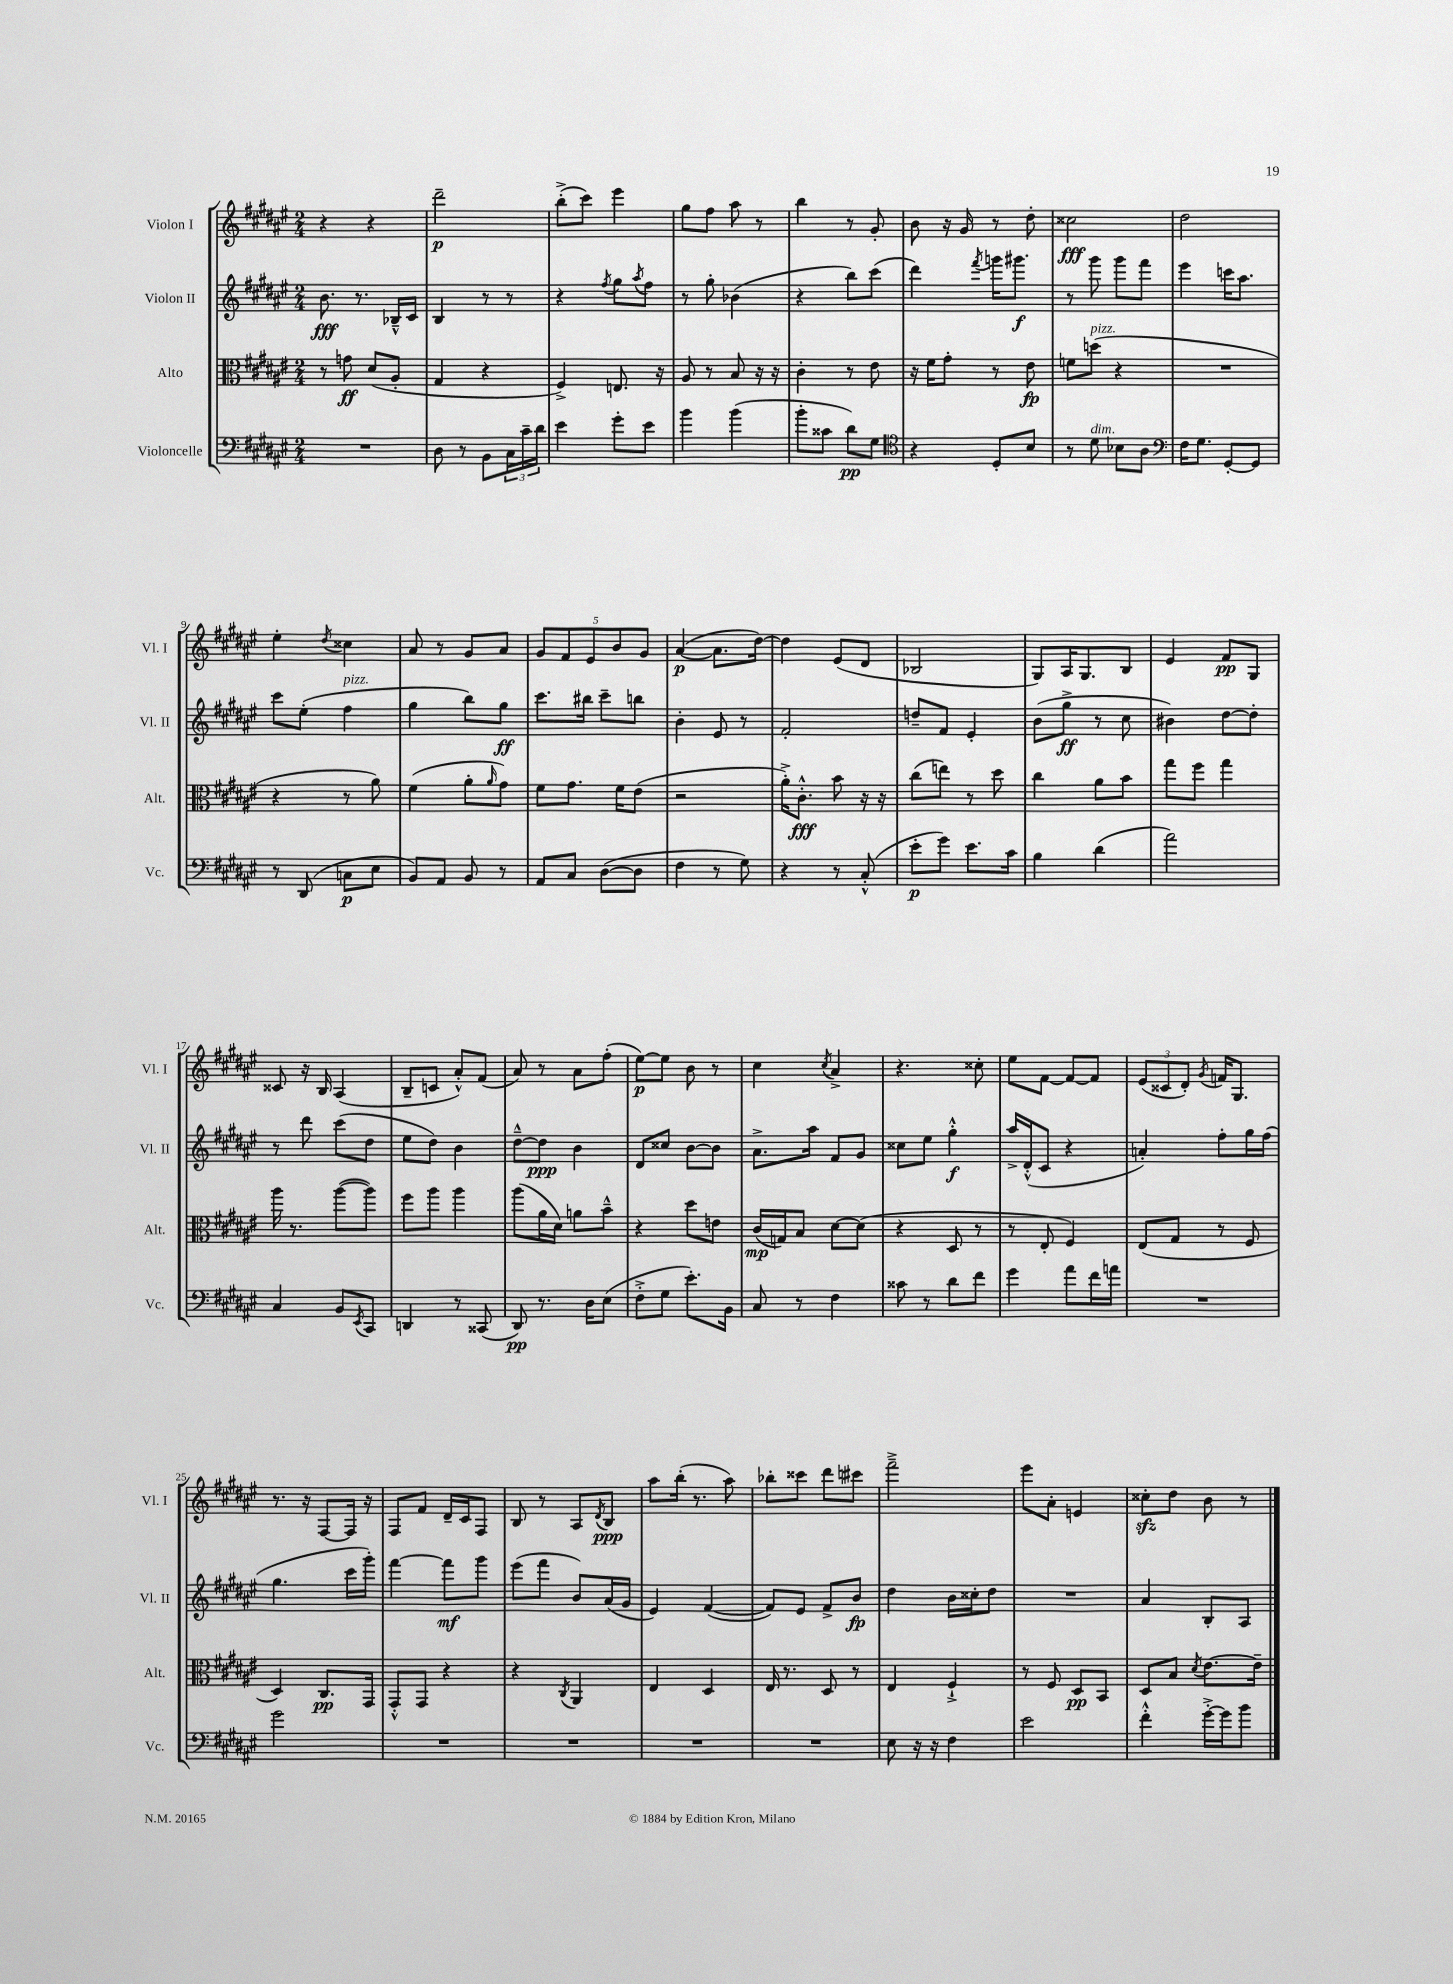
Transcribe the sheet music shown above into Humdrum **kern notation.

**kern	**kern	**kern	**kern
*staff4	*staff3	*staff2	*staff1
*clefF4	*clefC3	*clefG2	*clefG2
*k[f#c#g#d#a#e#]	*k[f#c#g#d#a#e#]	*k[f#c#g#d#a#e#]	*k[f#c#g#d#a#e#]
*M2/4	*M2/4	*M2/4	*M2/4
2r	8r	8.b	4r
.	8g	.	.
.	.	8.r	.
.	(8d#	.	4r
.	8A#'	16B-~^^	.
.	.	16c#	.
=	=	=	=
8D#	4G#	4B	2ddd#~
8r	.	.	.
8BB	4r	8r	.
24C#	.	8r	.
24c#~	.	.	.
24d#	.	.	.
=	=	=	=
4e#	4F#^)	4r	(8bb'^
.	.	.	8ccc#)
.	.	8qff#	.
8g#'	8.E	8gg#	4eee#
.	.	8qaa#	.
8e#	.	8ff#	.
.	16r	.	.
=	=	=	=
4b	8A#	8r	8gg#
.	8r	8gg#'	8ff#
(4b	8B	(4b-	8aa#
.	16r	.	8r
.	16r	.	.
=	=	=	=
8b'	4c#'	4r	4bb
8c##	.	.	.
8d#)	8r	8bb)	8r
8G#	8e#	(8ccc#	8g#'
=	=	=	=
*clefC4	*	*	*
4r	16r	4ddd#)	8b
.	16f#	.	.
.	8g#'	.	16r
.	.	.	16g#
.	.	8qfff#	.
8D#'	8r	16ggg	8r
.	.	8.ggg#	.
8B	8e#	.	8dd#'
=	=	=	=
8r	8f	8r	2cc##
8d#	(8dd	8ggg#	.
8B-	4r	8ggg#	.
8A#	.	8fff#	.
=	=	=	=
*clefF4	*	*	*
16F#	2r	4eee#	2dd#
8.G#	.	.	.
[8GG#'	.	16ccc	.
.	.	8.aa#	.
8GG#]	.	.	.
=	=	=	=
8r	4r	8ccc#	4ee#'
(8DD#	.	(8ee#'	.
.	.	.	8qdd#
8C	8r	4ff#	4cc##
8E#	8a#)	.	.
=	=	=	=
8BB)	(4f#	4gg#	8a#
8AA#	.	.	8r
8BB	8a#'	8bb)	8g#
.	16qqa#	.	.
8r	8g#)	8gg#	8a#
=	=	=	=
8AA#	8f#	8.ccc#	10g#
.	.	.	10f#
8C#	8.g#	.	.
.	.	16bb#	.
.	.	.	10e#
([8D#	.	8ccc#~	.
.	.	.	10b
.	16f#	.	.
8D#]	(8e#	8bb	.
.	.	.	10g#
=	=	=	=
4F#	2r	4b'	([4a#
8r	.	8e#	8.a#]
8G#)	.	8r	.
.	.	.	[16dd#)
=	=	=	=
4r	16a#'^)	2f#'	4dd#]
.	8.c#'^^	.	.
8r	8b	.	(8e#
(8C#'^^	16r	.	8d#
.	16r	.	.
=	=	=	=
8e#'	(8cc#	8dd~	2B-
8g#)	8ee)	8f#	.
8.e#	8r	4e#'	.
.	8dd#	.	.
16c#	.	.	.
=	=	=	=
4B	4cc#	(8b	8G#)
.	.	8gg#^	16A#
.	.	.	8.G#
(4d#	8a#	8r	.
.	8b	8cc#	8B
=	=	=	=
2a#)	8gg#	4b#)	4e#
.	8ff#	.	.
.	4gg#	[8dd#	8f#
.	.	8dd#']	8G#
=	=	=	=
4C#	16aa#	8r	8c##
.	8.r	.	.
.	.	8ddd#	16r
.	.	.	16B
8BB	([8aa#	(8ccc#	(4A#
8qEE#	.	.	.
8CC#	8aa#])	8dd#	.
=	=	=	=
4DD	8ff#	8ee#	8B~
.	8aa#	8dd#)	8c
8r	4aa#	4b	8a#'^^)
(8CC##	.	.	(8f#
=	=	=	=
8DD#)	(8aa#	[8dd#~^^	8a#)
8.r	16a#	8dd#]	8r
.	16d#)	.	.
.	8a	4b	8a#
16D#	.	.	.
(8E#	8b~^^	.	(8ff#'
=	=	=	=
8F#'^	4r	8d#	[8ee#)
8G#	.	8cc##	8ee#]
8.e#')	8dd#	[8b	8b
.	8e	8b]	8r
16BB	.	.	.
=	=	=	=
8C#	(16c#	8.a#^	4cc#
.	16G)	.	.
8r	8B	.	.
.	.	16aa#	.
.	.	.	8qcc#
4F#	[8d#	8f#	4a#^
.	(8d#]	8g#	.
=	=	=	=
8c##	4r	8cc##	4.r
8r	.	8ee#	.
8d#	8D#	4gg#'^^	.
8f#	8r	.	8cc##'
=	=	=	=
4g#	8r	16aa#^	8ee#
.	.	(16d#'^^	.
.	8E#'	8c#	[8f#
8a#	4F#)	4r	8f#_
16f#	.	.	8f#]
16a	.	.	.
=	=	=	=
2r	(8E#	4a')	(12e#
.	.	.	12c##
.	8G#	.	.
.	.	.	12d#')
.	.	.	8qg#
.	8r	8ff#'	16f
.	.	.	8.G#
.	8F#	16gg#	.
.	.	(16ff#	.
=	=	=	=
2g#	4D#)	4.gg#	8.r
.	.	.	16r
.	8.C#	.	[8F#
.	.	16ccc#	16F#]
.	16GG#	16ggg#')	16r
=	=	=	=
2r	8GG#'^^	[4fff#	8F#
.	8GG#	.	8f#
.	4r	8fff#]	16d#~
.	.	.	16c#
.	.	8ggg#	8F#
=	=	=	=
2r	4r	(8eee#	8B
.	.	8fff#	8r
.	8qC#	.	.
.	4AA#	8b)	8A#
.	.	.	8qd#
.	.	(16a#	8B
.	.	16g#	.
=	=	=	=
2r	4E#	4e#)	8aa#
.	.	.	(16bb'
.	.	.	8.r
.	4D#	([4f#	.
.	.	.	8aa#)
=	=	=	=
2r	16E#	8f#])	8bb-'
.	8.r	.	.
.	.	8e#	8ccc##
.	8D#	8f#^	8ddd#
.	8r	8b	8ccc#
=	=	=	=
8E#	4E#	4dd#	2fff#~^
16r	.	.	.
16r	.	.	.
4F#	4F#`^	16b	.
.	.	16cc##'	.
.	.	8dd#	.
=	=	=	=
2e#	8r	2r	8eee#
.	8F#	.	8a#'
.	8D#	.	4e
.	8BB	.	.
=	=	=	=
4f#'^^	8D#	4a#	8cc##'
.	8B	.	8dd#
.	8qd#	.	.
[16g#'^	[8.e#	8B'	8b
16g#]	.	.	.
8b	.	8A#	8r
.	16e#~]	.	.
==	==	==	==
*-	*-	*-	*-
